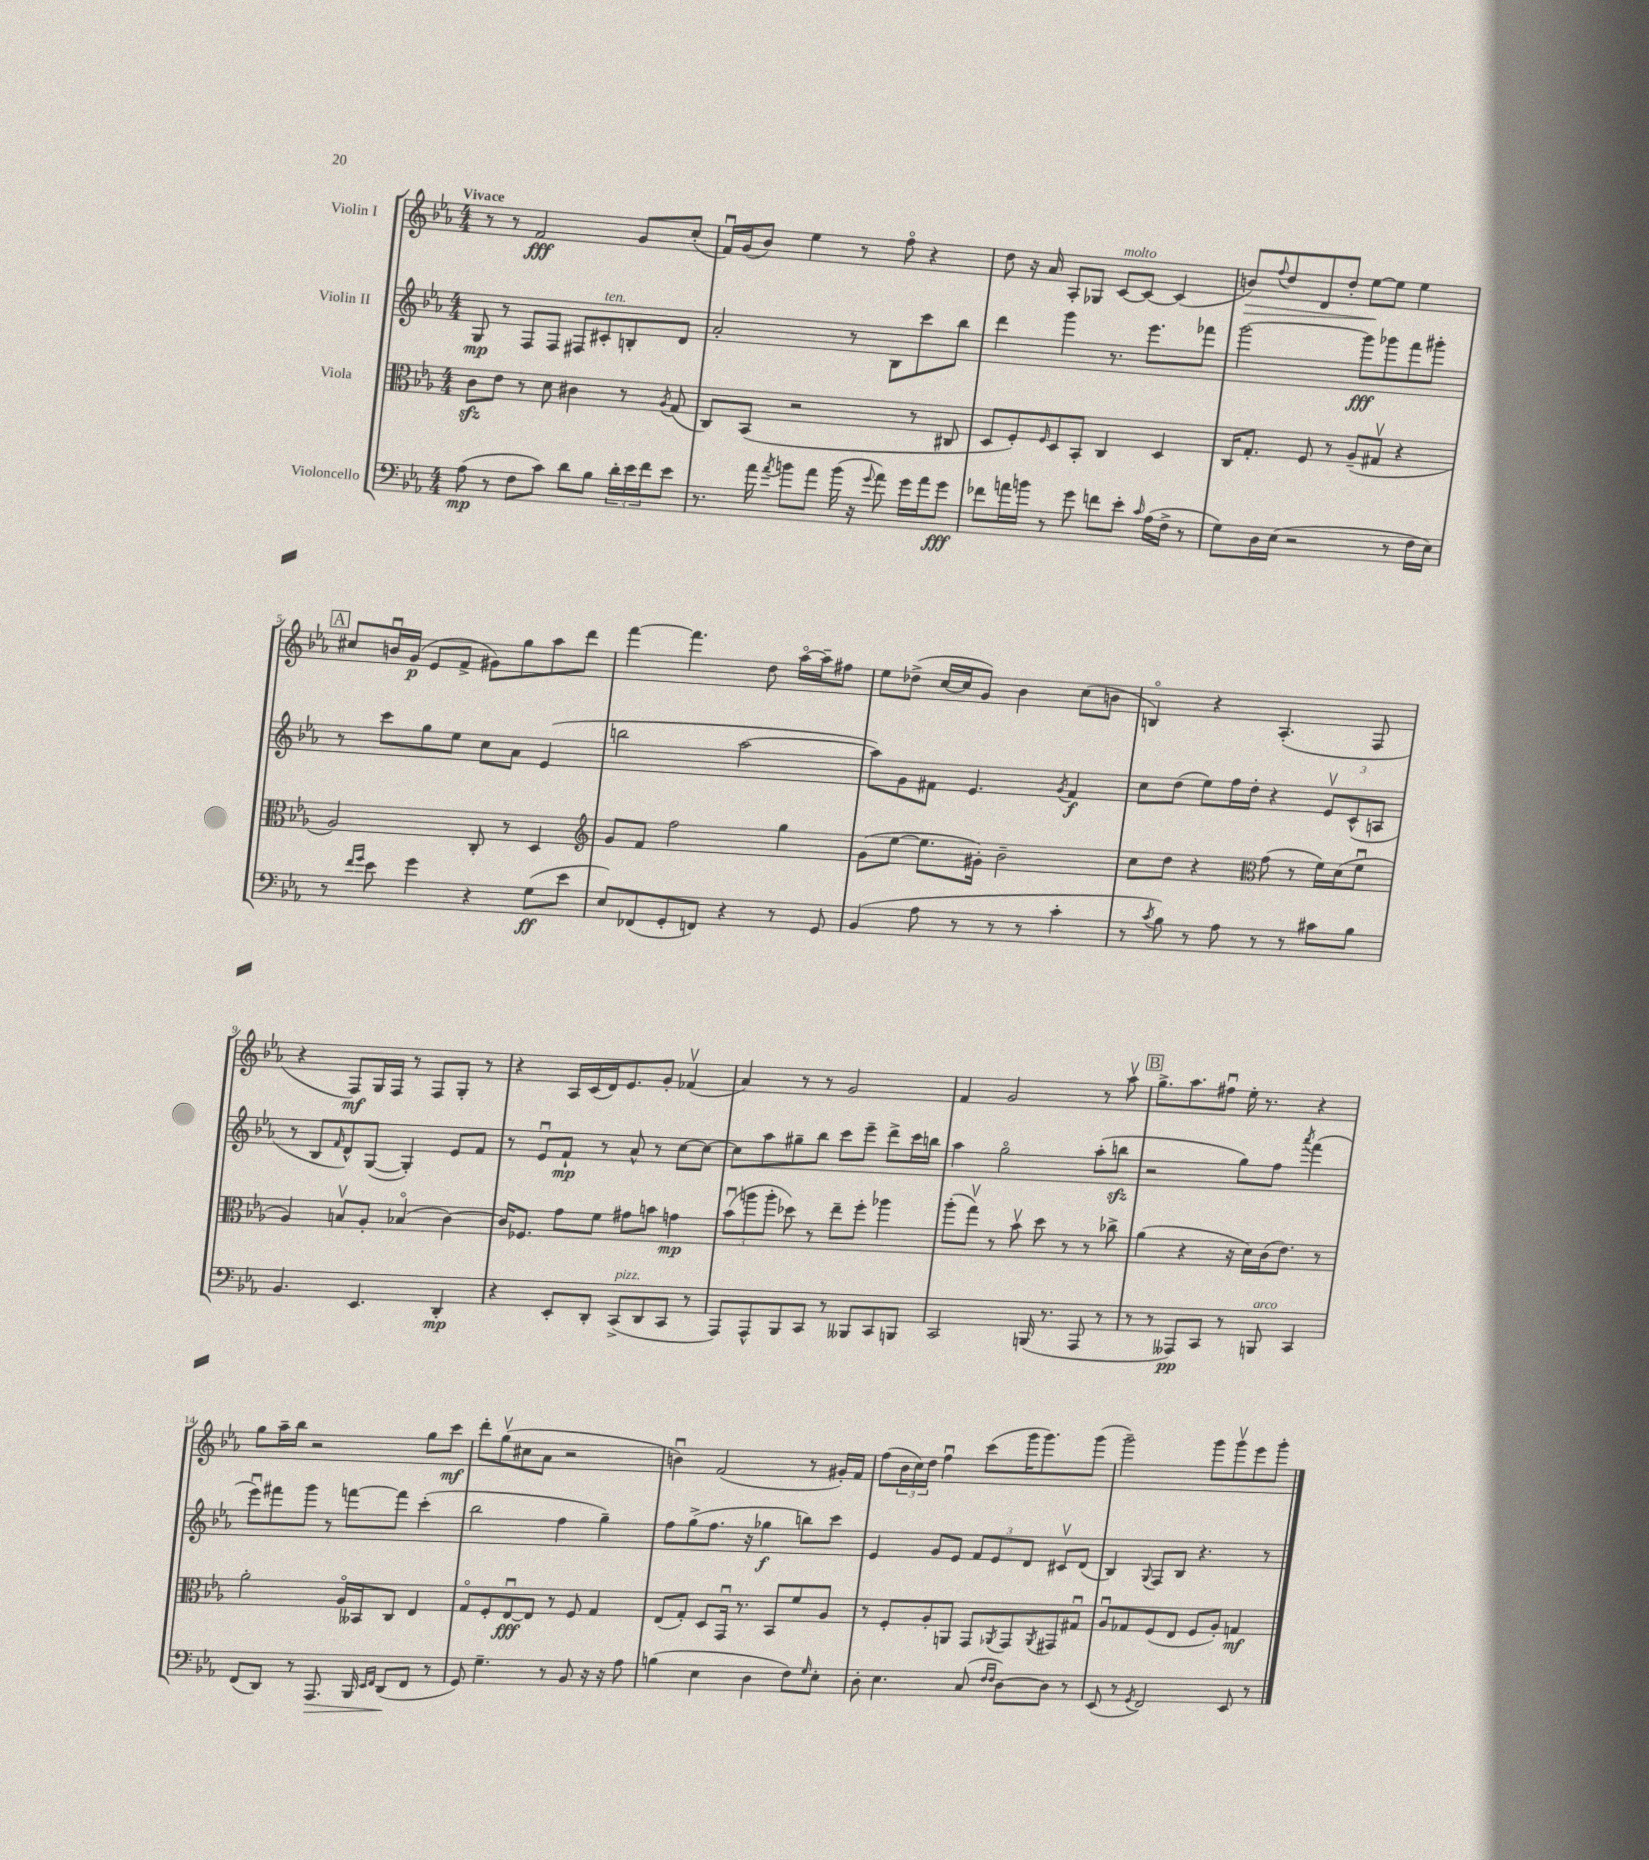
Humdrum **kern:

**kern	**dynam	**kern	**dynam	**kern	**dynam	**kern	**dynam
*part4	*part4	*part3	*part3	*part2	*part2	*part1	*part1
*staff4	*staff4	*staff3	*staff3	*staff2	*staff2	*staff1	*staff1
*I"Violoncello	*	*I"Viola	*	*I"Violin II	*	*I"Violin I	*
*clefF4	*	*clefC3	*	*clefG2	*	*clefG2	*
*k[b-e-a-]	*	*k[b-e-a-]	*	*k[b-e-a-]	*	*k[b-e-a-]	*
*M4/4	*	*M4/4	*	*M4/4	*	*M4/4	*
=1	=1	=1	=1	=1	=1	=1	=1
!	!	!	!	!	!	!LO:TX:a:B:t=Vivace	!
(8A-\	mp	8czz\L	.	8G/	mp	8r	.
8r	.	8e-\J	.	8r	.	8r	.
8F\L	.	8r	.	8F/L	.	2f/	fff
8c\J)	.	8d\	.	8F/J	.	.	.
8d\L	.	4c#X\	.	8F#X/L	.	.	.
!	!	!	!	!LO:TX:a:i:t=ten.	!	!	!
8B-\J	.	.	.	8c#X'/	.	.	.
24d'\LL	.	8r	.	8Bn'/	.	8g/L	.
24e-\	.	.	.	.	.	.	.
24f\J	.	.	.	.	.	.	.
.	.	8qA-/	.	.	.	.	.
8e-\J	.	(8G/	.	8d/J	.	(8cc'/J	.
=2	=2	=2	=2	=2	=2	=2	=2
8.r	.	8C/L)	.	2a-'/	.	16fu/LL)	.
.	.	.	.	.	.	(16g/J	.
.	.	(8BB-/J	.	.	.	8b-/J)	.
16a-\	.	.	.	.	.	.	.
8qa-/	.	.	.	.	.	.	.
8bn\L	.	2r	.	.	.	4ee-\	.
8a-\J	.	.	.	.	.	.	.
(16b\	.	.	.	8r	.	8r	.
16r	.	.	.	.	.	.	.
8qqg/	.	.	.	.	.	.	.
8a-\)	.	.	.	8B-\L	.	8ff\	.
16g\LL	.	8r	.	8ccc\	.	4r	.
16a-\J	.	.	.	.	.	.	.
8g\J	fff	8C#X/	.	8bb-\J	.	.	.
=3	=3	=3	=3	=3	=3	=3	=3
8f-X\L	.	8D/L	.	4ddd\	.	8dd\	.
16an\L	.	8F'/)	.	.	.	16r	.
16bn\JJ	.	.	.	.	.	16a-/	.
.	.	16qqF/	.	.	.	.	.
8r	.	8D/	.	4ggg\	.	8A-'/L	.
8g\	.	8BB-'/J	.	.	.	8G-X/J	.
!	!	!	!	!	!	!LO:TX:a:i:t=molto	!
8fn\L	.	4C/	.	8.r	.	[8c/L	.
8e-'\J	.	.	.	.	.	8c/J_	.
.	.	.	.	8.eee-\L	.	.	.
16qqc/	.	.	.	.	.	.	.
(16A-\LL	.	4D/	.	.	.	(4c/]	.
16F^\JJ	.	.	.	.	.	.	.
8r	.	.	.	8fff-X\J	.	.	.
=4	=4	=4	=4	=4	=4	=4	=4
!	!	!	!	!	!	!	!LO:HP:b
8G\L)	.	16C/KL	.	[2ggg\	.	8bn/L)	>
.	.	8.G'/J	.	.	.	.	.
.	.	.	.	.	.	8qqff/	.
16D\L	.	.	.	.	.	8dd/	.
(16E-\JJ	.	.	.	.	.	.	.
2r	.	8F/	.	.	.	8d/	.
.	.	8r	.	.	.	8dd'/J	.
.	.	(8A-~/L	.	8ggg\L]	fff	[8ee-\L	.
.	.	8G#Xv/J	.	8ggg-X\	.	8ee-\J]	]
8r	.	4r	.	8fff\	.	4ee-\	.
16F\LL	.	.	.	8ggg#X'\J	.	.	.
16E-\JJ)	.	.	.	.	.	.	.
!!LO:LB:g=z
!!LO:REH:place=s1:t=A
=5	=5	=5	=5	=5	=5	=5	=5
8r	.	2A-/)	.	8r	.	8cc#X/L	.
16qqf/LL	.	.	.	.	.	.	.
16qqg/JJ	.	.	.	.	.	.	.
8e-\	.	.	.	8ccc\L	.	16bnu/L	.
.	.	.	.	.	.	(16g/JJ	p
4g\	.	.	.	8gg\	.	8e-/L	.
.	.	.	.	8ee-\J	.	8f^/J	.
4r	.	8C'/	.	8cc\L	.	8g#X\L)	.
.	.	8r	.	8a-\J	.	8gg\	.
(8G\L	ff	4D/	.	(4e-/	.	8aa-\	.
8e-\J	.	.	.	.	.	8ddd\J	.
=6	=6	=6	=6	=6	=6	=6	=6
*	*	*clefG2	*	*	*	*	*
8E-/L)	.	8g/L	.	2bbn\	.	[4fff\	.
(8FF-X/	.	8f/J	.	.	.	.	.
8GG'/	.	2ff\	.	.	.	4.fff\]	.
8FFn/J)	.	.	.	.	.	.	.
4r	.	.	.	[2aa-\	.	.	.
.	.	.	.	.	.	8dd\	.
8r	.	4gg\	.	.	.	[16aa-\LL	.
.	.	.	.	.	.	16aa-~\J]	.
8GG/	.	.	.	.	.	8ff#X\J	.
=7	=7	=7	=7	=7	=7	=7	=7
(4BB-/	.	(8g\L	.	8aa-\L])	.	8ee-\L	.
.	.	[8ee-\J	.	8g\	.	(8dd-X^\J	.
8A-\	.	8.ee-\L]	.	8f#X\J	.	[16cc/LL	.
.	.	.	.	.	.	16cc/J]	.
8r	.	.	.	4.e-/	.	8g/J)	.
.	.	16g#X'\Jk)	.	.	.	.	.
8r	.	2b-~\	.	.	.	4b-\	.
8r	.	.	.	.	.	.	.
.	.	.	.	8qg/	.	.	.
4c'\	.	.	.	4f#/	f	(8cc\L	.
.	.	.	.	.	.	8bn\J	.
=8	=8	=8	=8	=8	=8	=8	=8
8r	.	8cc\L	.	8cc\L	.	4Bn/)	.
8qc/	.	.	.	.	.	.	.
8B-\)	.	8dd\J	.	(8dd\J	.	.	.
8r	.	4r	.	8ee-\L)	.	4r	.
8A-\	.	.	.	16ff\L	.	.	.
.	.	.	.	16dd'\JJ	.	.	.
*	*	*clefC3	*	*	*	*	*
8r	.	(8g\	.	4r	.	(4.A-'/	.
8r	.	8r	.	.	.	.	.
8c#X\L	.	16f\LL)	.	12e-v/L	.	.	.
.	.	(16d\J	.	.	.	.	.
.	.	.	.	(12c^^/	.	.	.
8B-\J	.	8fu\J	.	.	.	8F/	.
.	.	.	.	12An/J	.	.	.
!!LO:LB:g=z
=9	=9	=9	=9	=9	=9	=9	=9
4.BB-/	.	4A-/)	.	8r	.	4r	.
.	.	.	.	8B-/L	.	.	.
.	.	.	.	16qqf/	.	.	.
.	.	8Bnv/L	.	8d^^/)	.	8F/L)	mf
4.EE-/	.	8A-'/J	.	([8G/J	.	16G/L	.
.	.	.	.	.	.	16F/JJ	.
.	.	(4B-X/	.	4G'/])	.	8r	.
.	.	.	.	.	.	8F/L	.
4DD'/	mp	[4c\)	.	8e-/L	.	8G'/J	.
.	.	.	.	8f/J	.	8r	.
=10	=10	=10	=10	=10	=10	=10	=10
4r	.	16c/KL]	.	8r	.	4r	.
.	.	8.F-X/J	.	.	.	.	.
.	.	.	.	8e-u/L	.	.	.
8EE-'/L	.	8g\L	.	8f`/J	mp	16A-/LL	.
.	.	.	.	.	.	(16c/	.
8DD'/J	.	8f\J	.	8r	.	16d/J)	.
.	.	.	.	.	.	8.e-/	.
!LO:TX:a:i:t=pizz.	!	!	!	!	!	!	!
(8CC^/L	.	8g#X\L	.	8a-^^/	.	.	.
8DD/	.	8bn\J	.	8r	.	8g'/J	.
8CC/J	.	4gn\	mp	[8cc\L	.	(4f-Xv/	.
8r	.	.	.	8cc\J_	.	.	.
=11	=11	=11	=11	=11	=11	=11	=11
8AAA-/L)	.	(12b-u\L	.	8cc\L]	.	4a-/)	.
.	.	12aan\	.	.	.	.	.
8AAA-^^/	.	.	.	8aa-\	.	.	.
.	.	12aa'\J	.	.	.	.	.
8BBB-/	.	8dd-X\)	.	8gg#X~\	.	8r	.
8CC/J	.	8r	.	8bb-\J	.	8r	.
8r	.	8ee-~\L	.	8ccc\L	.	2g/	.
8BBB--X/L	.	8ff'\J	.	8eee-~\J	.	.	.
8CC/	.	4aa-X\	.	8ddd^\L	.	.	.
8BBBn/J	.	.	.	16ccc\L	.	.	.
.	.	.	.	16bbn\JJ	.	.	.
=12	=12	=12	=12	=12	=12	=12	=12
2CC/	.	(8aa-'\L	.	4aa-\	.	4f/	.
.	.	8ggv\J)	.	.	.	.	.
.	.	8r	.	2gg\	.	2g/	.
.	.	8b-v\	.	.	.	.	.
(16BBBn/	.	8dd\	.	.	.	.	.
8.r	.	.	.	.	.	.	.
.	.	8r	.	.	.	.	.
8AAA-/	.	8r	.	(8aa-'\L	.	8r	.
8r	.	8cc-X^\	.	8bbnzz\J	.	8aa-v\	.
!!LO:REH:place=s1:t=B
=13	=13	=13	=13	=13	=13	=13	=13
8r	.	(4a-\	.	2r	.	8.gg^\L	.
8r	.	.	.	.	.	.	.
.	.	.	.	.	.	8.aa-\	.
8AAA--X/L)	pp	4r	.	.	.	.	.
8CC/J	.	.	.	.	.	8ff#Xu\J	.
8r	.	16r	.	8gg\L)	.	16ee-'\	.
.	.	16d\LL)	.	.	.	8.r	.
!LO:TX:a:i:t=arco	!	!	!	!	!	!	!
8BBBn/	.	(16c\J	.	8ff\J	.	.	.
.	.	8.e-\J)	.	.	.	.	.
.	.	.	.	8qaaa-/	.	.	.
4CC/	.	.	.	(4fff\	.	4r	.
.	.	8r	.	.	.	.	.
!!LO:LB:g=z
=14	=14	=14	=14	=14	=14	=14	=14
(8FF/L	.	2a-'\	.	8eee-u\L)	.	8gg\L	.
8DD/J)	.	.	.	8fff#X\	.	16aa-~\L	.
.	.	.	.	.	.	16bb-\JJ	.
8r	.	.	.	8ggg\J	.	2r	.
!	!LO:HP:b	!	!	!	!	!	!
8.AAA-/	>	.	.	8r	.	.	.
.	.	16A-/LL	.	[8fffn\L	.	.	.
16BBB-/	.	16BB--X/J	.	.	.	.	.
16qqEE-/LL	.	.	.	.	.	.	.
16qqFF/JJ	.	.	.	.	.	.	.
(8DD/L	.	8C/J	.	8fff\J]	.	.	.
8FF/J	]	4E-/	.	(4ccc'\	.	8gg\L	.
8r	.	.	.	.	.	8ccc\J	mf
=15	=15	=15	=15	=15	=15	=15	=15
8GG/)	.	8G/L	.	2bb-\	.	8ddd'\L	.
4.G~\	.	8F'/	.	.	.	(8ggv\	.
.	.	[8E-u/	fff	.	.	8cc#X\	.
.	.	8E-/J]	.	.	.	8a-\J	.
8r	.	8r	.	4ff\	.	2r	.
8BB-/	.	8F/	.	.	.	.	.
16r	.	4G/	.	4gg~\)	.	.	.
16r	.	.	.	.	.	.	.
8A-\	.	.	.	.	.	.	.
=16	=16	=16	=16	=16	=16	=16	=16
(4Bn\	.	(8E-/L	.	8ff\L	.	4bnu\)	.
.	.	8G'/J)	.	(8gg^\	.	.	.
4E-\	.	8D/L	.	8.ff\J	.	(2f/	.
.	.	16GGu/Jk	.	.	.	.	.
.	.	8.r	.	16r	.	.	.
4D\	.	.	.	4gg-X\	f	.	.
.	.	8BB-/L	.	.	.	.	.
8F\L)	.	8f/	.	8bbn\L)	.	8r	.
16qqG/	.	.	.	.	.	.	.
8E-'\J	.	8A-/J	.	8ccc\J	.	16g#X'/LL)	.
.	.	.	.	.	.	16f/JJ	.
=17	=17	=17	=17	=17	=17	=17	=17
8D'\	.	8r	.	4e-/	.	(8ff\L	.
4.E-\	.	8F'/L	.	.	.	24b-\L	.
.	.	.	.	.	.	24cc\)	.
.	.	.	.	.	.	24dd\JJ	.
.	.	8A-'/	.	8g/L	.	4ffu\	.
.	.	8AAn/J	.	8e-/J	.	.	.
(8C/	.	8GG/L	.	12f/L	.	(8ccc\L	.
.	.	.	.	12e-/	.	.	.
16qqF/LL	.	.	.	.	.	.	.
16qqF/JJ	.	8qAA-X/	.	.	.	.	.
[8D\L)	.	8GG/	.	.	.	16ggg\K	.
.	.	.	.	12d/J	.	.	.
.	.	.	.	.	.	8.ggg\)	.
.	.	8qAA-/	.	.	.	.	.
8D\J]	.	8GG#X/	.	8c#Xv/L	.	.	.
8r	.	8G#Xu/J	.	(8d/J	.	(8ggg\J	.
=18	=18	=18	=18	=18	=18	=18	=18
(8EE-/	.	8A-u/L	.	4B-/)	.	2ggg~\)	.
8r	.	8G-X/	.	.	.	.	.
8qGG/	.	.	.	8qqG/	.	.	.
2FF/)	.	(8F/	.	8F/L	.	.	.
.	.	8E-/J	.	8B-/J	.	.	.
.	.	8F/L	.	4.r	.	8ggg\L	.
.	.	8A-'/J)	.	.	.	8gggv\	.
8EE-/	.	4Gn/	mf	.	.	8eee-\	.
8r	.	.	.	8r	.	8ggg'\J	.
==	==	==	==	==	==	==	==
*-	*-	*-	*-	*-	*-	*-	*-
